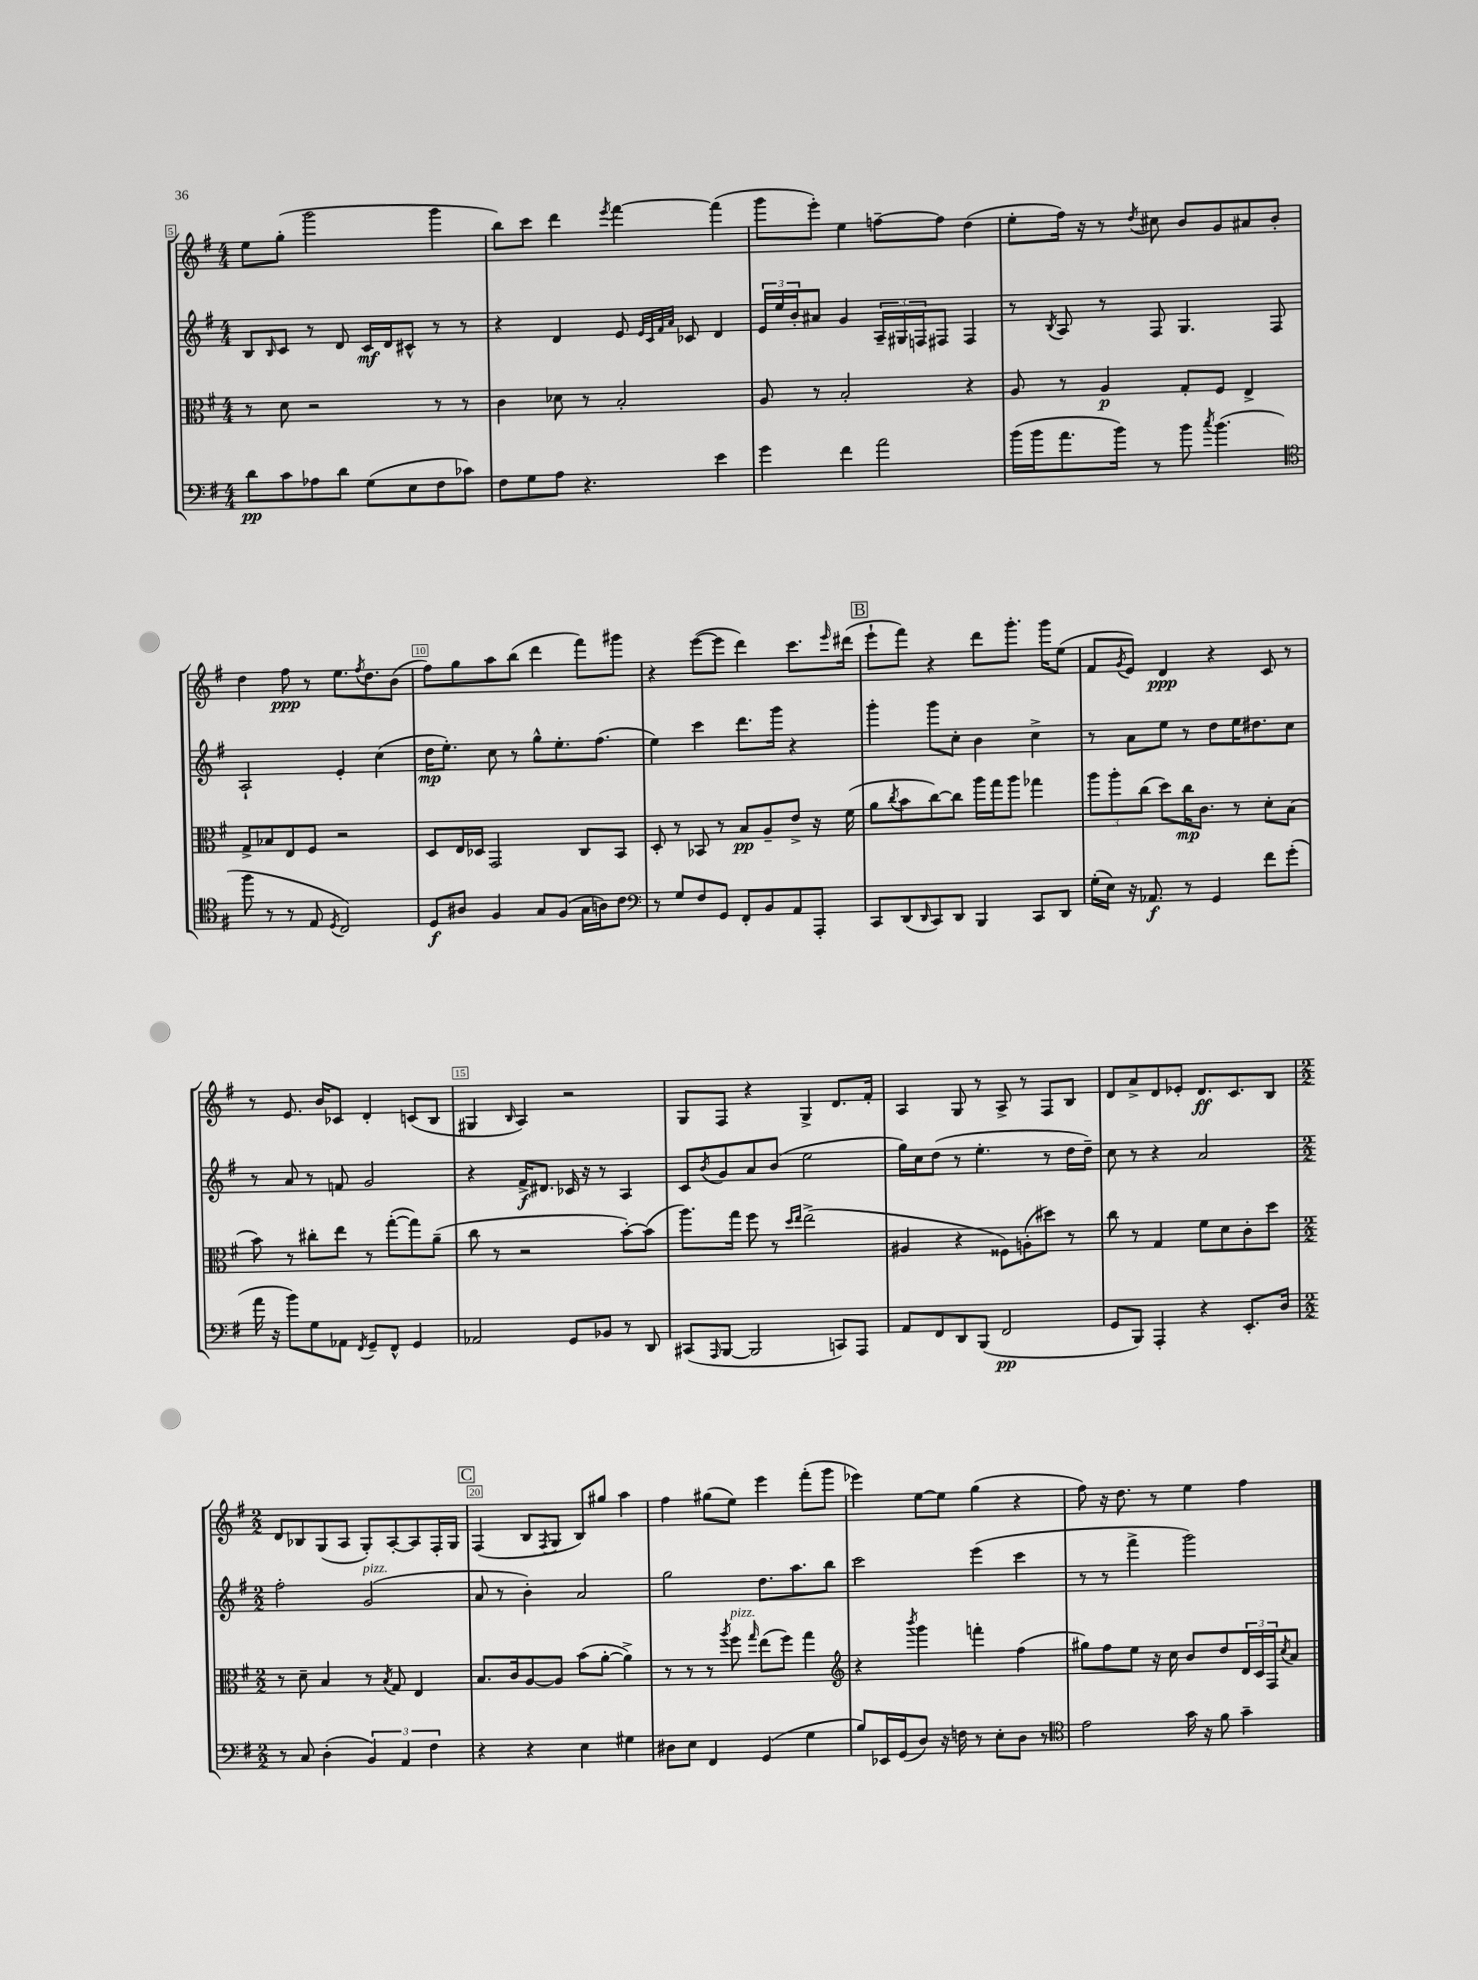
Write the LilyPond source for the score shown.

<<
\new StaffGroup <<
\new Staff = "s0" {
    \clef treble \key g \major \numericTimeSignature \time 4/4
    e''8 g''8-.( g'''2 g'''4 |
    b''8) c'''8 d'''4 \acciaccatura { e'''8 } fis'''4~ fis'''4( |
    g'''8 e'''8-.) e''4 f''8~-- f''8 d''4( |
    e''8-. fis''16) r16 r8 \acciaccatura { d''8 } cis''8 b'8 g'8 ais'8 b'8-. |
    d''4 fis''8\ppp r8 e''8. \acciaccatura { fis''8 } d''8. b'8( |
    fis''8) g''8 a''8 b''8( d'''4 fis'''8) gis'''8 |
    r4 e'''8~( e'''8 d'''4) c'''8. \grace { e'''16 } dis'''16( |
    \mark \markup { \box "B" } e'''8-! fis'''8) r4 d'''8 g'''8.-. g'''16 e''8( |
    fis'8 \acciaccatura { g'8 } e'8) d'4\ppp r4 c'8 r8 |
    r8 e'8. b'16 ces'8 d'4-. c'8( b8 |
    gis4 \grace { b16 } a4) r2 |
    g8 fis8 r4 g4-> d'8. fis'16-. |
    a4 g8 r8 a8-> r8 fis8 b8 |
    d'8 a'8-> d'8 ees'8-. d'8.\ff c'8. b8 |
    \numericTimeSignature \time 2/2 d'8 bes8 g8( a8 g8-.) a8~-. a8 fis16-. g16 |
    \mark \markup { \box "C" } fis4( b8 \acciaccatura { fis8 } g8 b8) gis''8 a''4 |
    fis''4 gis''8( e''8) e'''4 fis'''8-.( g'''8 |
    ees'''4) e''8~ e''8 g''4( r4 |
    fis''8) r16 d''8. r8 e''4 fis''4 \bar "|." |
}
\new Staff = "s1" {
    \clef treble \key g \major \numericTimeSignature \time 4/4
    b8 \grace { b16 } c'8 r8 d'8 c'16\mf d'16 cis'8-^ r8 r8 |
    r4 d'4 e'8 \grace { e'32 c'32 fis'32 a'32 } ces'8 d'4 |
    \tuplet 3/2 { e'16 e''16 b'16-. } ais'8 g'4 \tuplet 3/2 { a16-- gis16 f16 } fis8 fis4 |
    r8 \acciaccatura { b8 } a8 r8 fis8 g4. fis8 |
    a2-! e'4-. c''4( |
    d''16\mp e''8.-.) c''8 r8 g''8-^ e''8.-. fis''8.( |
    e''4) c'''4 d'''8. g'''16 r4 |
    \mark \markup { \box "B" } g'''4-. g'''8 c''8-. b'4 c''4-> |
    r8 a'8 e''8 r8 d''8 e''16 dis''8. c''8 |
    r8 a'8 r8 f'8 g'2 |
    r4 fis'16->\f dis'8. ces'16 r16 r8 a4 |
    c'8 \acciaccatura { b'8 } g'8 a'8 b'8( e''2 |
    g''16) c''16 d''8( r8 e''4.-. r8 d''16 d''16--) |
    c''8 r8 r4 a'2 |
    \numericTimeSignature \time 2/2 fis''2-. g'2^\markup { \italic "pizz." }( |
    \mark \markup { \box "C" } a'8 r8 b'4-.) a'2 |
    g''2 d''8. a''8. b''8 |
    c'''2 e'''4( c'''4 |
    r8 r8 fis'''4-> g'''2) \bar "|." |
}
\new Staff = "s2" {
    \clef alto \key g \major \numericTimeSignature \time 4/4
    r8 d'8 r2 r8 r8 |
    c'4 des'8 r8 b2-. |
    a8 r8 b2-. r4 |
    a8 r8 a4\p g8-. fis8 e4-> |
    g8-> bes8 e8 fis8 r2 |
    d8 e16 des16 g,2 c8 b,8 |
    d8-. r8 bes,8 r8 b8\pp a8-- e'8-> r16 fis'16( |
    \mark \markup { \box "B" } a'8 \acciaccatura { c''8 } b'8 c''8~) c''8 a''16 g''16 a''8 ges''4 |
    \tuplet 3/2 { a''8 a''8-. c''8( } d''8) c''16\mp c'8. r8 d'8-. b8( |
    b'8) r8 cis''8-. e''8 r8 g''8~-.( g''8) a'8--( |
    c''8 r8 r2 b'8~-.) b'8( |
    a''8.) g''16 fis''8 r8 \grace { d''16 e''16 } e''2->( |
    ais4 r4 fisis8) a8-.( dis''8) r8 |
    c''8 r8 g4 fis'8 d'8 c'8-. d''8 |
    \numericTimeSignature \time 2/2 r8 d'8-- b4 r8 \acciaccatura { b8 } g8 e4 |
    \mark \markup { \box "C" } b8. c'16 a8~ a8 b'8( a'8~-. a'4->) |
    r8 r8 r8 \acciaccatura { a''8 } fis''8^\markup { \italic "pizz." } \grace { g''16 } e''8( fis''8) g''4 |
    \clef treble r4 \acciaccatura { b'''8 } g'''4 f'''4-. fis''4( |
    gis''8) fis''8 e''8 r16 c''16 b'8 d''8 \tuplet 3/2 { d'16 c'16 fis16 } \acciaccatura { c''8 } a'8 \bar "|." |
}
\new Staff = "s3" {
    \clef bass \key g \major \numericTimeSignature \time 4/4
    d'8\pp c'8 aes8 d'8 g8( e8 fis8 ces'8) |
    fis8 g8 a8 r4. e'4 |
    g'4 fis'4 a'2 |
    b'16( b'16 a'8. b'16) r8 b'8 \acciaccatura { c''8 } b'4.( |
    \clef tenor fis''8 r8 r8 e8 \acciaccatura { d8 } c2) |
    d8\f ais8 fis4 g8 fis8( g16 a16) c'8 |
    \clef bass r8 g8 fis8 g,8 fis,8-. b,8 a,8 a,,8-. |
    \mark \markup { \box "B" } c,8 d,8( \grace { d,16 } c,8) d,8 b,,4 c,8 d,8 |
    g16-.( e16) r16 aes,8.\f r8 g,4 fis'8 g'8-.( |
    a'16 r16 b'8) g8 aes,8 \acciaccatura { fis,8 } g,8-- fis,8-^ g,4 |
    aes,2 g,8 bes,8 r8 d,8 |
    cis,8( \grace { a,,16 } b,,8~ b,,2 c,8) a,,8 |
    a,8 fis,8 d,8 b,,8( fis,2\pp |
    g,8 b,,8) a,,4-. r4 e,8.-. d16 |
    \numericTimeSignature \time 2/2 r8 c8 d4-.( \tuplet 3/2 { b,4) a,4 fis4 } |
    \mark \markup { \box "C" } r4 r4 e4 gis4 |
    dis8 e8 fis,4 g,4( g4 |
    b8) ees,16 g,16( d8) r16 f16 r8 e8-. d8 r8 |
    \clef tenor e'2 g'16 r16 fis'8 g'4-- \bar "|." |
}
>>
>>
\layout { \context { \Score currentBarNumber = #5 \override BarNumber.break-visibility = ##(#f #t #t) barNumberVisibility = #(every-nth-bar-number-visible 5) \override BarNumber.stencil = #(make-stencil-boxer 0.1 0.3 ly:text-interface::print) } }
